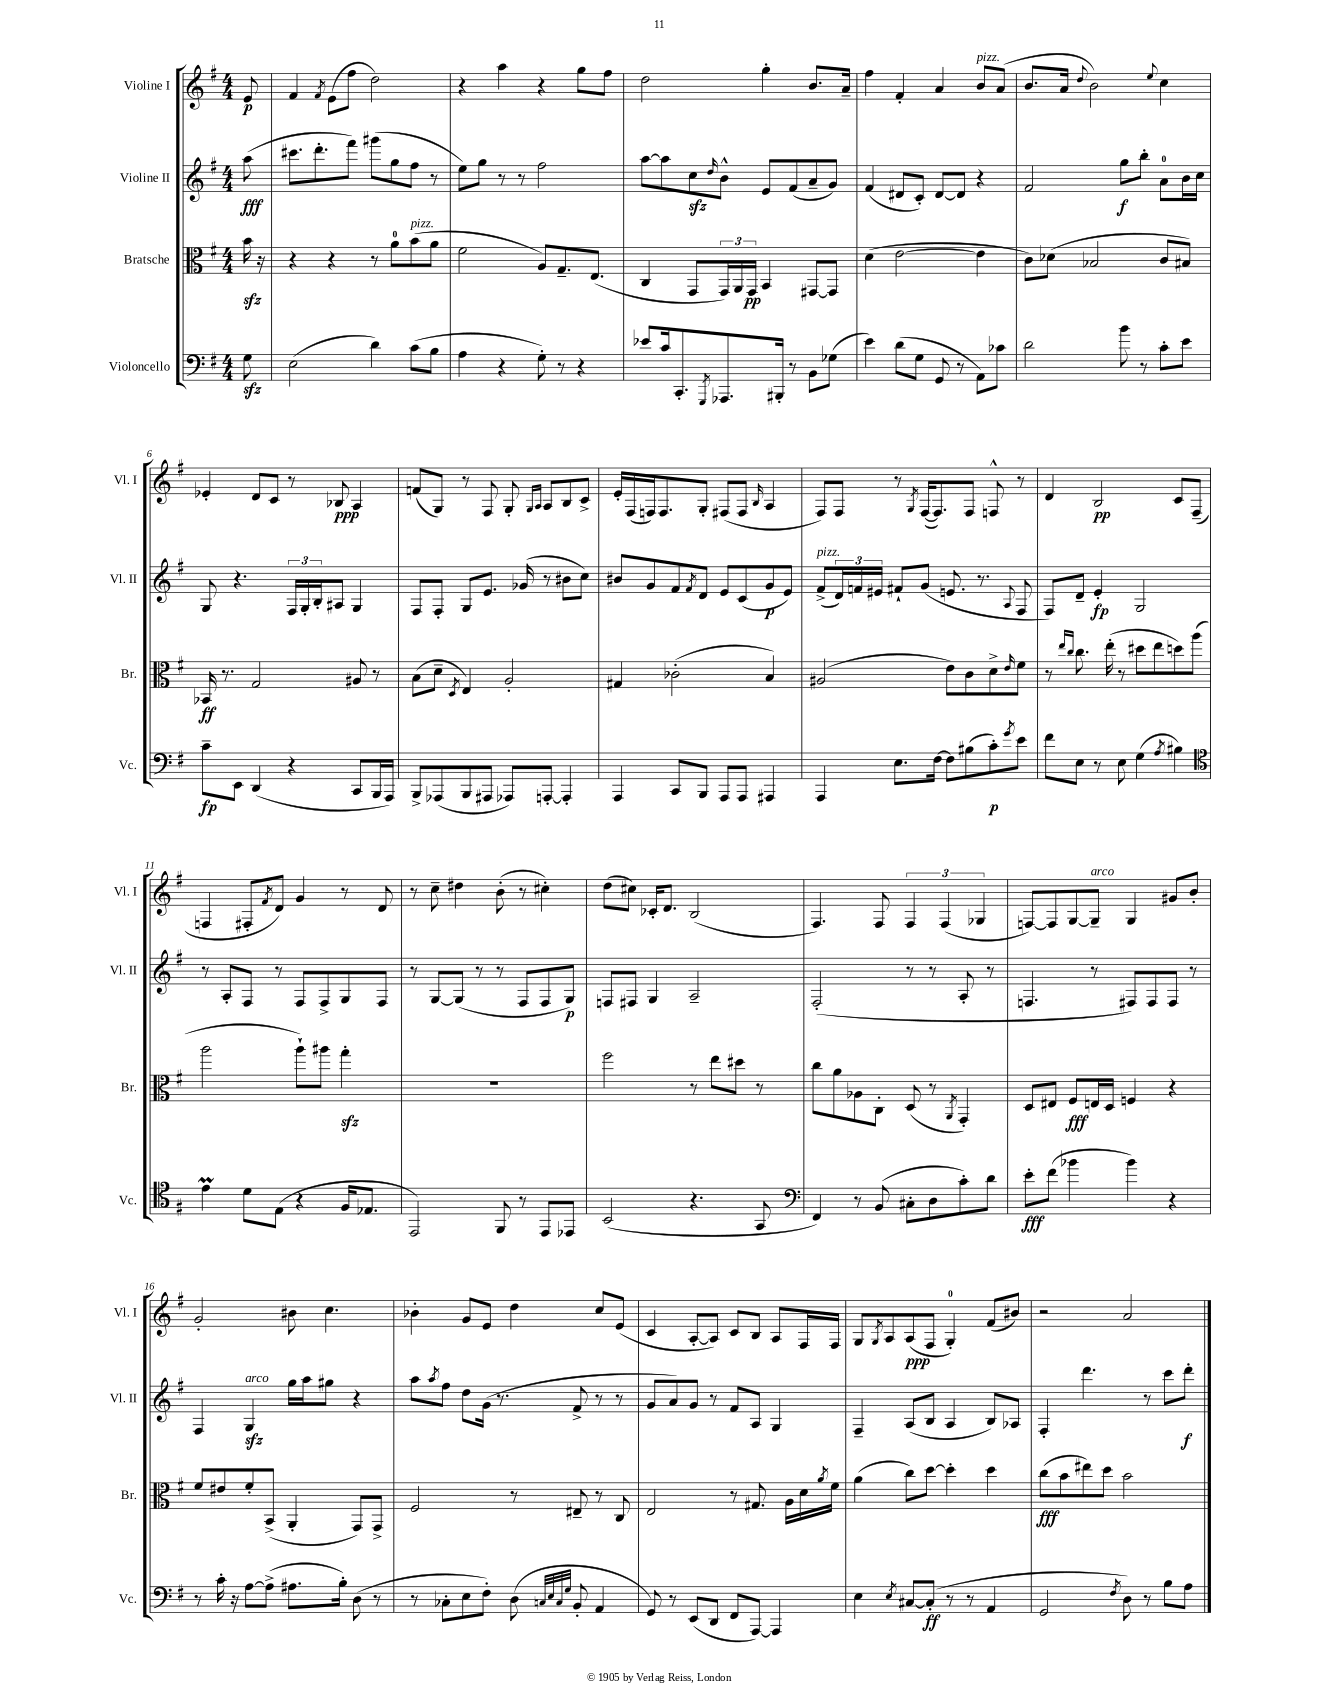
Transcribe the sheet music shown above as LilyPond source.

<<
\new StaffGroup <<
\new Staff = "s0" \with { instrumentName = "Violine I" shortInstrumentName = "Vl. I" } {
    \clef treble \key g \major \numericTimeSignature \time 4/4 \partial 8
    e'8\p |
    fis'4 \acciaccatura { fis'8 } e'8( fis''8 d''2) |
    r4 a''4 r4 g''8 fis''8 |
    d''2 g''4-. b'8. a'16-- |
    fis''4 fis'4-. a'4 b'8^\markup { \italic "pizz." } a'8( |
    b'8. a'16 \appoggiatura { d''8 } b'2) \appoggiatura { e''8 } c''4 |
    ees'4-. d'8 c'8 r8 bes8\ppp a4 |
    f'8( g8) r8 fis8 g8-. \grace { g16 a16 } a8 b8 c'8-> |
    e'16-. fis16( f16) f8. g8-. fis8( fis8 \grace { b16 } a4 |
    fis8) fis8 r8 \acciaccatura { g8 } fis16~( fis8.) fis8 f8-^ r8 |
    d'4 b2\pp c'8 fis8--( |
    f4 fis8-. \acciaccatura { fis'8 } d'8) g'4 r8 d'8 |
    r8 c''8-- dis''4 b'8-.( r8 cis''4-.) |
    d''8( cis''8) ces'16-. d'8. b2( |
    fis4.) fis8 \tuplet 3/2 { fis4 fis4( ges4 } |
    f8~) f8 g8~ g8--^\markup { \italic "arco" } g4 gis'8 b'8-. |
    g'2-. bis'8 c''4. |
    bes'4-. g'8 e'8 d''4 c''8 e'8( |
    c'4 a8~-. a8) c'8 b8 a8 fis16 fis16 |
    g8 \acciaccatura { g8 } a8 a8\ppp( fis8 g4-0-.) fis'8( bis'8) |
    r2 a'2 \bar "|." |
}
\new Staff = "s1" \with { instrumentName = "Violine II" shortInstrumentName = "Vl. II" } {
    \clef treble \key g \major \numericTimeSignature \time 4/4 \partial 8
    a''8\fff( |
    cis'''8. d'''8.-. fis'''8) gis'''8( g''8 fis''8 r8 |
    e''8) g''8 r8 r8 fis''2 |
    a''8~ a''8 c''8\sfz \grace { d''16 } b'8-^ e'8 fis'8( a'8-- g'8) |
    fis'4( dis'8 c'8-.) dis'8~ dis'8 r4 |
    fis'2 g''8\f b''8-. a'8-0 b'16 c''16 |
    g8 r4. \tuplet 3/2 { fis16 g16-. b16-. } ais8 g4 |
    fis8 fis8-. g8 e'8. ges'16( r8 bis'8 c''8) |
    bis'8 g'8 fis'8 \acciaccatura { fis'8 } d'8 e'8 c'8( g'8\p e'8) |
    fis'8->^\markup { \italic "pizz." }( \tuplet 3/2 { d'16) f'16 eis'16 } fis'8-! g'8( e'8. r8. \appoggiatura { a8 } fis8 |
    fis8) d'8-- e'4-.\fp g2 |
    r8 a8-. fis8 r8 fis8 fis8-> g8 fis8 |
    r8 g8~ g8( r8 r8 fis8 fis8 g8\p) |
    f8 fis8 g4 a2-- |
    fis2-.( r8 r8 a8-. r8 |
    f4. r8 fis8) fis8 fis8 r8 |
    fis4 g4\sfz^\markup { \italic "arco" } g''16 a''16 gis''8 r4 |
    a''8 \acciaccatura { a''8 } fis''8 d''8 g'16( r8. fis'8-> r8 r8 |
    g'8 a'8) g'8 r8 fis'8 a8 g4 |
    fis4-- a8( b8 a4 b8) aes8 |
    fis4-. d'''4. r8 c'''8 d'''8-.\f \bar "|." |
}
\new Staff = "s2" \with { instrumentName = "Bratsche" shortInstrumentName = "Br." } {
    \clef alto \key g \major \numericTimeSignature \time 4/4 \partial 8
    b'16\sfz r16 |
    r4 r4 r8 a'8-0 b'8^\markup { \italic "pizz." }( a'8 |
    fis'2 a8) g8.-- e8.( |
    c4 g,8 \tuplet 3/2 { g,16) a,16 g,16\pp } b,4 gis,8~ gis,8 |
    d'4( e'2~ e'4 |
    c'8) des'8( bes2 c'8 bis8) |
    bes,16\ff r8. g2 ais8 r8 |
    b8( d'8-- \acciaccatura { d8 } e4) a2-. |
    gis4 ces'2-.( b4) |
    ais2( e'8) c'8 d'8-> \grace { e'16 } fis'8 |
    r8 \grace { e''16 c''16 } c''8. e''16-.( r8 dis''8 e''8 d''8) a''8( |
    a''2 a''8-!) ais''8 g''4-.\sfz |
    R1 |
    fis''2 r8 e''8 dis''8 r8 |
    c''8 a'8 aes8 c8-. d8( r8 \acciaccatura { a,8 } g,4-.) |
    d8 eis8 fis8\fff e16 d16 f4 r4 |
    fis'8 eis'8 fis'8-. b,8->( a,4-. g,8) g,8-> |
    fis2 r8 eis8-- r8 c8 |
    e2 r8 gis8. a16 d'16 \acciaccatura { a'8 } fis'16 |
    a'4( c''8) d''8~ d''4-. d''4 |
    c''8\fff( b'8 eis''8) d''8 b'2 \bar "|." |
}
\new Staff = "s3" \with { instrumentName = "Violoncello" shortInstrumentName = "Vc." } {
    \clef bass \key g \major \numericTimeSignature \time 4/4 \partial 8
    g8\sfz |
    e2( d'4) c'8( b8 |
    a4 r4 g8-.) r8 r4 |
    ees'8 c'16 c,8.-. \acciaccatura { g,,8 } aes,,8. bis,,16-. r8 b,8 ges8( |
    e'4) d'8( g8 g,8 r8 a,8) ces'8 |
    d'2 b'8 r8 c'8-. e'8 |
    c'8--\fp e,8 d,4( r4 c,8 b,,16 a,,16) |
    b,,8-> aes,,8( b,,8 ais,,8 aes,,8) a,,8~-. a,,4-. |
    a,,4 c,8 b,,8 a,,8 a,,8 ais,,4 |
    a,,4 e8. fis16~ fis8 bis8( c'8-.\p) \acciaccatura { g'8 } e'8 |
    fis'8 e8 r8 e8 g4( \acciaccatura { a8 } bis4) |
    \clef tenor e'4\prall d'8 e8( r4 fis16 ees8. |
    e,2) fis,8 r8 e,8 ees,8 |
    b,2( r4. g,8 |
    \clef bass fis,4) r8 b,8( cis8-. d8 c'8-.) d'8 |
    e'8-.\fff fis'8( bes'4 bes'4) r4 |
    r8 c'16-. r16 a8~ a8->( ais8. b16-.) d8( r8 |
    r8 ces8-. e8 fis8-.) d8( \grace { c32 e32 c32 g32 } b,8-. a,4 |
    g,8) r8 e,8( d,8 fis,8 a,,8~) a,,4 |
    e4 \acciaccatura { e8 } cis8~ cis8-.\ff( r8 r8 a,4 |
    g,2 \acciaccatura { fis8 } d8) r8 b8 a8 \bar "|." |
}
>>
>>
